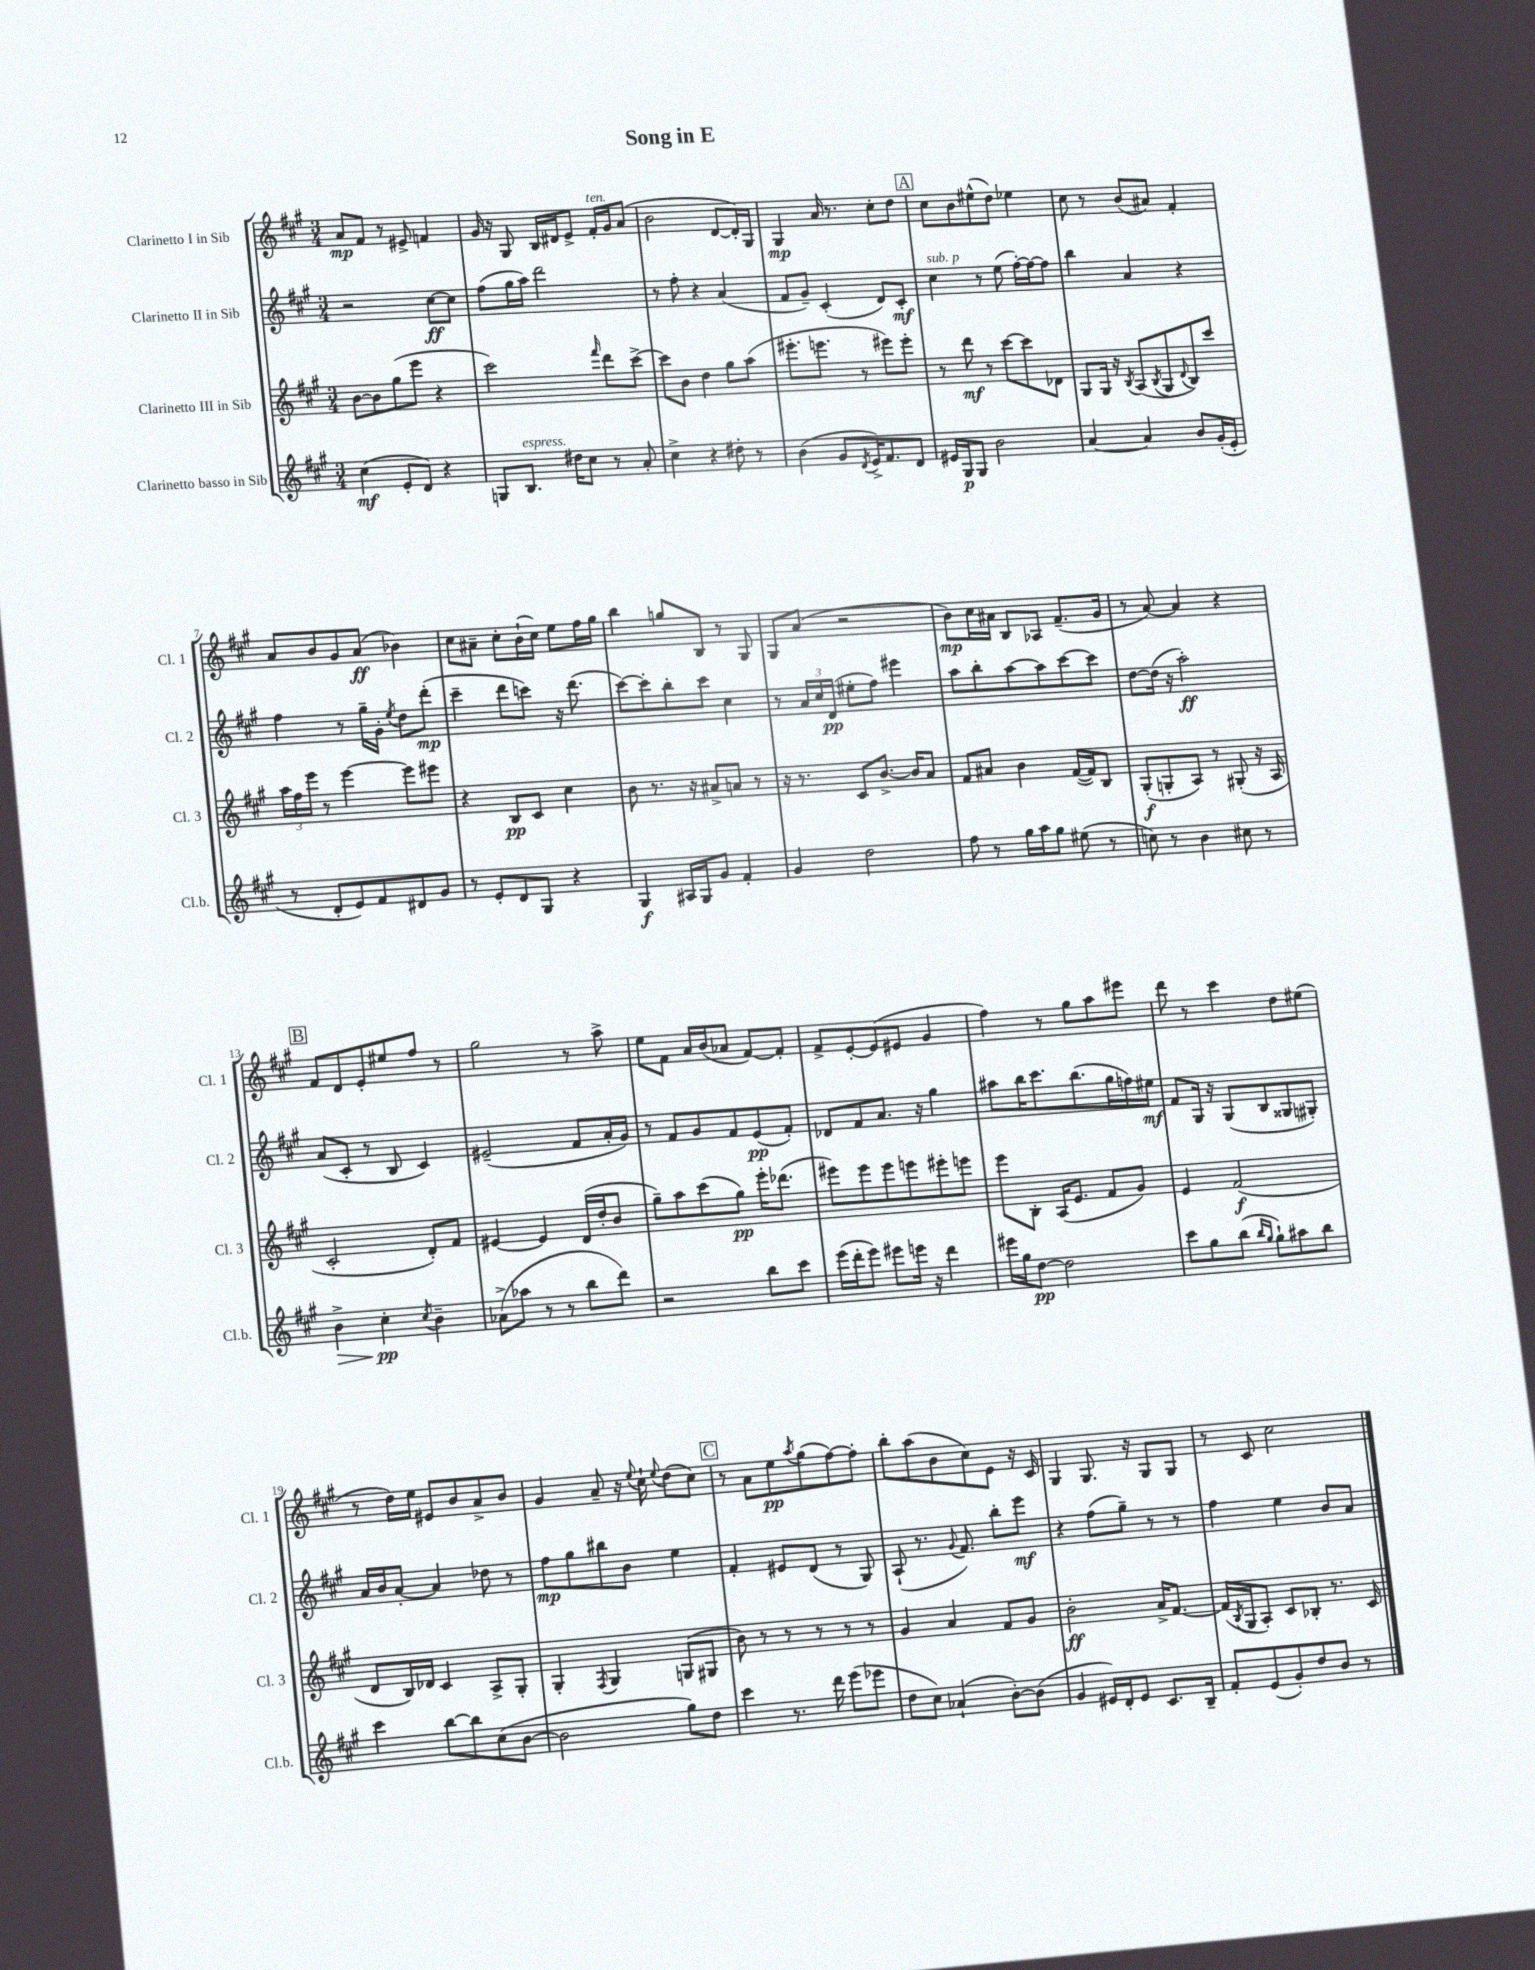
\header { title = "Song in E" }
<<
\new StaffGroup <<
\new Staff = "s0" \with { instrumentName = "Clarinetto I in Sib" shortInstrumentName = "Cl. 1" } {
    \clef treble \key a \major \numericTimeSignature \time 3/4
    a'8\mp fis'8 r8 eis'8-> f'4 |
    gis'16 r16 gis8 b16 dis'16 e'8-> fis'16-.^\markup { \italic "ten." } gis'16 a'8( |
    b'2 d'8~ d'16-.) gis16 |
    gis4\mp a'16 r8. cis''8-. d''8 |
    \mark \markup { \box "A" } cis''8 b'8 eis''8-^( d''8) ees''4 |
    cis''8 r8 b'8( ais'8) fis'4-. |
    a'8 b'8 gis'8 a'8\ff( bes'4) |
    cis''8 ais'8-- cis''8-. b'16-!( cis''16) e''8 fis''16 gis''16 |
    b''4 g''8 b8 r8 gis8 |
    gis8 a'8( r2 |
    b'8\mp) cis''16 ais'16 b8 aes8 fis'8.--( gis'16 |
    r8 a'8~) a'4 r4 |
    \mark \markup { \box "B" } fis'8 d'8 e'8-. eis''8 fis''8 r8 |
    gis''2 r8 a''8-> |
    e''8 fis'8 a'16 b'16( aes'8 fis'8~) fis'8-. |
    fis'8-> e'8~-. e'8( eis'8 gis'4 |
    fis''4) r8 gis''8 a''8 eis'''8 |
    d'''8 r8 cis'''4 d''8 eis''8( |
    r8 d''16) e''16 eis'8 b'8 a'8-> b'8 |
    gis'4 a'8-- r16 \appoggiatura { e''8 } cis''16-! \appoggiatura { e''8 } d''8( cis''8) |
    \mark \markup { \box "C" } r8 a'8 e''8\pp \acciaccatura { a''8 } gis''8( fis''8~) fis''8-. |
    b''8-. a''8( b'8 cis''8) e'8 r16 cis'16 |
    gis4 gis8. r16 gis8 gis8 |
    r8 cis'8 cis''2 \bar "|." |
}
\new Staff = "s1" \with { instrumentName = "Clarinetto II in Sib" shortInstrumentName = "Cl. 2" } {
    \clef treble \key a \major \numericTimeSignature \time 3/4
    r2 cis''8~\ff cis''8 |
    fis''8( gis''16 a''16) d'''2 |
    r8 fis''8-. r4 a'4( |
    fis'8 gis'8--) cis'4-.( d'8) cis'8-.\mf |
    \mark \markup { \box "A" } cis''4^\markup { \italic "sub. p" } r8 e''8( fis''16~-.) fis''16~ fis''8 |
    b''4 a'4 r4 |
    fis''4 r8 gis''16-- gis'16-. \acciaccatura { e''8 } d''8 d'''8-.\mp( |
    cis'''4-- d'''8 c'''8) r16 d'''8.( |
    cis'''8~) cis'''8-. b''8-. cis'''8 cis''4 |
    r8 \tuplet 3/2 { a'16 cis''16 d'16\pp( } eis''8-. fis''8) eis'''4 |
    a''8 b''8-. a''8~ a''8 cis'''8~ cis'''8 |
    d''8~ d''16( r16 a''2-.\ff) |
    \mark \markup { \box "B" } a'8( cis'8-. r8 b8 cis'4) |
    eis'2--( fis'8 a'16-. gis'16) |
    r8 fis'8 gis'8 fis'8 e'8\pp( fis'8-.) |
    des'8 fis'8 a'8. r16 gis''4 |
    ais''8 b''16 cis'''8. b''8.( gis''16 f''16) eis''16\mf |
    fis'8 gis16 r16 gis8( b8 gisis8 gis8-.) |
    a'16 b'16 a'8~-. a'4 des''8 r8 |
    fis''8\mp gis''8 bis''8 b'8 e''4 |
    \mark \markup { \box "C" } fis'4-. eis'8 d'8( r8 gis8) |
    a8-!( r8. \appoggiatura { gis'8 } fis'8.) b''8-. e'''8\mf |
    r4 fis''8( gis''8--) r8 r8 |
    fis''4 e''4 b'8 a'8 \bar "|." |
}
\new Staff = "s2" \with { instrumentName = "Clarinetto III in Sib" shortInstrumentName = "Cl. 3" } {
    \clef treble \key a \major \numericTimeSignature \time 3/4
    b'8~ b'8 gis''8( e'''8 r4 |
    cis'''2) \grace { fis'''16 } d'''8 cis'''8~-> |
    cis'''8 b'8 d''4 gis''8 a''8( |
    eis'''8.-. e'''8. r8 eis'''8) eis'''8-. |
    \mark \markup { \box "A" } r8 d'''8\mf r8 cis'''8~ cis'''8 des'8 |
    gis8 gis16 r16 \acciaccatura { b8 } a8( \acciaccatura { b8 } gis8 \appoggiatura { d'8 } b8) cis'''8 |
    \tuplet 3/2 { a''16 fis''16 e'''16 } r8 e'''4~ e'''8 eis'''8 |
    r4 b8\pp cis'8 cis''4 |
    b'8 r8. r16 ais'8-> a'8 r8 |
    r16 r8. cis'8 b'8.~-> b'16 a'8 |
    fis'8 ais'8 b'4 fis'16~( fis'16) b8 |
    gis8-.\f( g8-. a8) r8 gis8-.( r16 a16 |
    \mark \markup { \box "B" } cis'2-. d'8-.) fis'8 |
    eis'4~ eis'4 d'16( d''16-. b'8 |
    gis''8--) a''8 cis'''8( gis''8\pp) e'''16-. des'''8.( |
    eis'''8) eis'''8 eis'''8 e'''8 eis'''8-. e'''8 |
    e'''8 b8-. a16( e'8. fis'8 gis'8) |
    e'4 fis'2\f( |
    d'8 b16) des'16 cis'4 a8-> gis8-. |
    gis4-. \acciaccatura { fis8 } gis4 g8( gis8 |
    \mark \markup { \box "C" } b'8) r8 r8 r8 r8 r8 |
    gis'4 a'4 fis'8 gis'8 |
    b'2-.\ff a'16-> fis'8.~ |
    fis'16( \acciaccatura { b8 } gis16 a8-.) cis'8 bes8-. r8. cis'16 \bar "|." |
}
\new Staff = "s3" \with { instrumentName = "Clarinetto basso in Sib" shortInstrumentName = "Cl.b." } {
    \clef treble \key a \major \numericTimeSignature \time 3/4
    cis''4\mf( e'8-. d'8) r4 |
    g8 b8.^\markup { \italic "espress." } dis''16 cis''8 r8 a'8-. |
    cis''4-> r4 dis''8-. r8 |
    b'4( gis'8 \acciaccatura { d'8 } e'16->) fis'8. d'8 |
    \mark \markup { \box "A" } eis'16 gis16\p gis8 b'2 |
    a'4~ a'4 b'8 gis'16-.( e'16-. |
    r8 d'8-. e'8) fis'8 dis'8 gis'8 |
    r8 e'8-. d'8 gis8 r4 |
    gis4\f ais16 gis16 gis'8 fis'4-. |
    gis'4 d''2 |
    fis''8 r8 gis''16 a''16 gis''8 eis''8( r8 |
    c''8) r8 b'4 cis''8 r8 |
    \mark \markup { \box "B" } b'4->\> cis''4-.\pp\! \acciaccatura { cis''8 } b'4-- |
    aes'8->( aes''8 r8 r8 b''8 d'''8) |
    r2 b''8 cis'''8 |
    e'''16( d'''16-. e'''8) eis'''8 e'''16 r16 d'''4 |
    eis'''16 gis''16 d''8~\pp d''2 |
    cis'''8 gis''8 b''8( \grace { b''16 gis''16 } gis''8-!) ais''8 b''8 |
    cis'''4 b''8~ b''8 cis''8( b'8~ |
    b'2 gis''8) d''8 |
    \mark \markup { \box "C" } cis'''4 r8. d'''16 e'''8( ees'''8 |
    d''8 cis''8) aes'4-!( b'8~-.) b'8( |
    gis'4 eis'16) d'16-. eis'8 cis'8. b16-- |
    fis'8-. e'8( gis'8-.) d''8 b'8 r8 \bar "|." |
}
>>
>>
